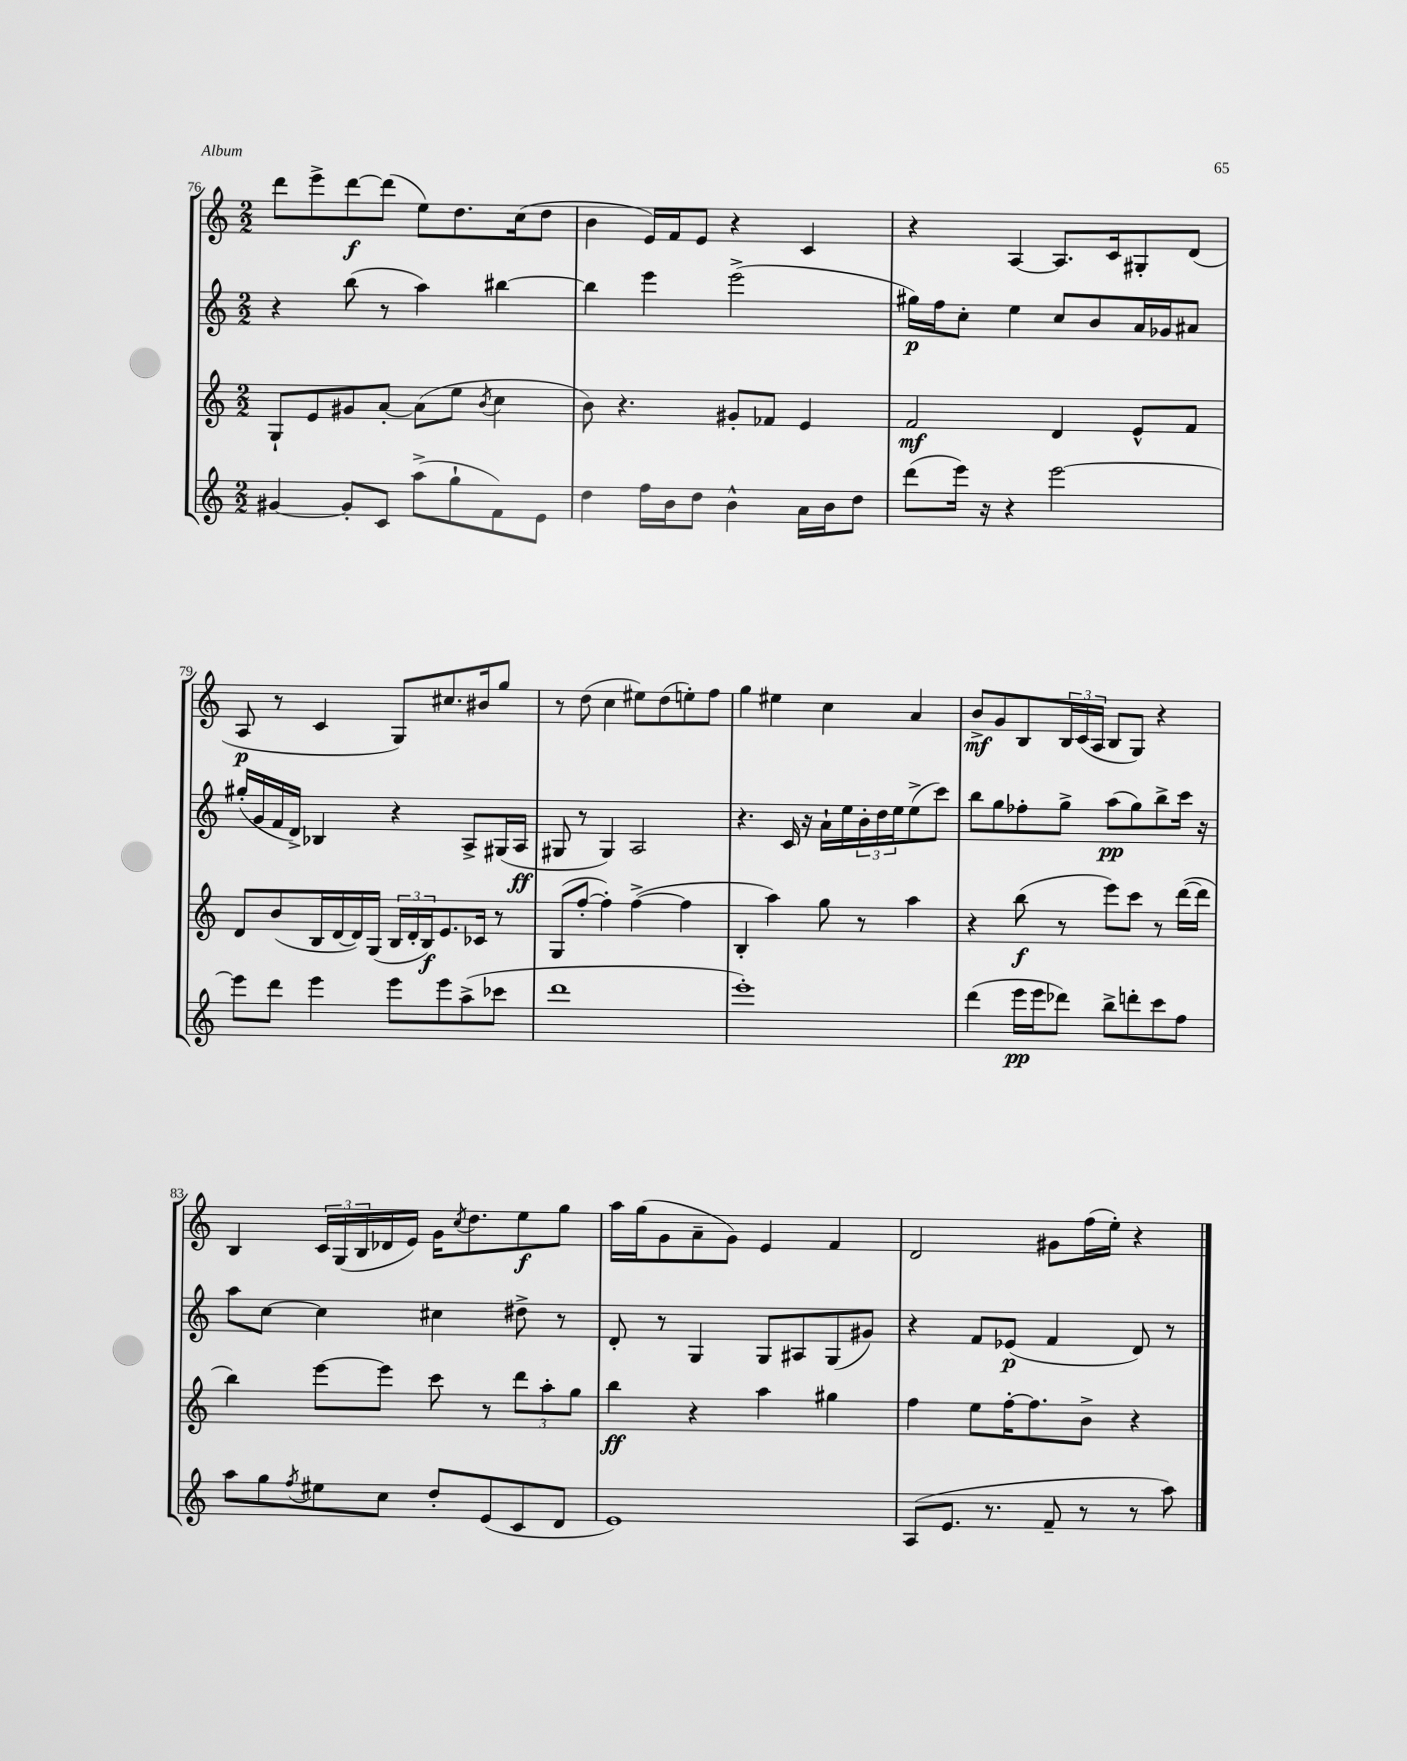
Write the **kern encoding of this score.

**kern	**dynam	**kern	**dynam	**kern	**dynam	**kern	**dynam
*part4	*part4	*part3	*part3	*part2	*part2	*part1	*part1
*staff4	*staff4	*staff3	*staff3	*staff2	*staff2	*staff1	*staff1
*clefG2	*	*clefG2	*	*clefG2	*	*clefG2	*
*k[]	*	*k[]	*	*k[]	*	*k[]	*
*M2/2	*	*M2/2	*	*M2/2	*	*M2/2	*
=76	=76	=76	=76	=76	=76	=76	=76
[4g#X/	.	8G`/L	.	4r	.	8ddd\L	.
.	.	8e/	.	.	.	8eee^\	.
8g#'/L]	.	8g#X/	.	(8bb\	.	[8ddd\	f
8c/J	.	[8a'/J	.	8r	.	(8ddd\J]	.
(8aa^\L	.	(8a\L]	.	4aa\)	.	8ee\L)	.
8gg`\	.	8ee\J	.	.	.	8.dd\	.
.	.	8qb/	.	.	.	.	.
8f\)	.	4cc\	.	[4bb#X\	.	.	.
.	.	.	.	.	.	(16cc\k	.
8e\J	.	.	.	.	.	8dd\J	.
=77	=77	=77	=77	=77	=77	=77	=77
4dd\	.	8b\)	.	4bb#\]	.	4b\	.
.	.	4.r	.	.	.	.	.
16ff\LL	.	.	.	4eee\	.	16e/LL)	.
16b\J	.	.	.	.	.	16f/J	.
8dd\J	.	.	.	.	.	8e/J	.
4b^^\	.	8g#X'/L	.	(2eee^\	.	4r	.
.	.	8f-X/J	.	.	.	.	.
16a\LL	.	4e/	.	.	.	4c/	.
16b\J	.	.	.	.	.	.	.
8dd\J	.	.	.	.	.	.	.
=78	=78	=78	=78	=78	=78	=78	=78
(8ddd\L	.	2f/	mf	16gg#X\LL)	p	4r	.
.	.	.	.	16ff\J	.	.	.
16eee\Jk)	.	.	.	8cc'\J	.	.	.
16r	.	.	.	.	.	.	.
4r	.	.	.	4ee\	.	[4A/	.
[2eee\	.	4d/	.	8cc/L	.	8.A/L]	.
.	.	.	.	8b/	.	.	.
.	.	.	.	.	.	16c/k	.
.	.	8e^^/L	.	16a/L	.	8G#X'/	.
.	.	.	.	16g-X/J	.	.	.
.	.	8f/J	.	8a#X/J	.	(8d/J	.
!!LO:LB:g=z
=79	=79	=79	=79	=79	=79	=79	=79
8eee\L]	.	8d/L	.	(16gg#X'/LL	.	8A/	p
.	.	.	.	16g/	.	.	.
8ddd\J	.	(8b/	.	16f/	.	8r	.
.	.	.	.	16d^/JJ)	.	.	.
4eee\	.	16B/L	.	4B-X/	.	4c/	.
.	.	[16d/	.	.	.	.	.
.	.	16d/])	.	.	.	.	.
.	.	(16G/JJ	.	.	.	.	.
8eee\L	.	24B/LL	.	4r	.	8G/L)	.
.	.	24d'/	.	.	.	.	.
.	.	24B/J)	f	.	.	.	.
8eee\	.	8.e/	.	.	.	8.cc#X/	.
(8aa^\	.	.	.	8A^/L	.	.	.
.	.	16c-X/Jk	.	.	.	16b#X/k	.
8ccc-X\J	.	8r	.	(16G#X/L	.	8gg/J	.
.	.	.	.	16A/JJ	ff	.	.
=80	=80	=80	=80	=80	=80	=80	=80
1ddd	.	(8G/L	.	8G#X/	.	8r	.
.	.	[8ff'/J	.	8r	.	(8dd\	.
.	.	4ff'\])	.	4G#/)	.	4cc\	.
.	.	([4ff^\	.	2A/	.	8ee#X\L)	.
.	.	.	.	.	.	(8dd\	.
.	.	4ff\]	.	.	.	8een'\)	.
.	.	.	.	.	.	8ff\J	.
=81	=81	=81	=81	=81	=81	=81	=81
1eee')	.	4B'/	.	4.r	.	4gg\	.
.	.	4aa\)	.	.	.	4ee#X\	.
.	.	.	.	16c/	.	.	.
.	.	.	.	16r	.	.	.
.	.	8gg\	.	16a`\LL	.	4cc\	.
.	.	.	.	16ee\	.	.	.
.	.	8r	.	24b'\	.	.	.
.	.	.	.	24dd\	.	.	.
.	.	.	.	24ee\J	.	.	.
.	.	4aa\	.	(8ee^\	.	4a/	.
.	.	.	.	8ccc\J)	.	.	.
=82	=82	=82	=82	=82	=82	=82	=82
(4ddd\	.	4r	.	8bb\L	.	8b^/L	mf
.	.	.	.	8gg\	.	8g/	.
16eee\LL	pp	(8bb\	f	8ff-X'\	.	8B/	.
16eee\J	.	.	.	.	.	.	.
8ddd-X\J)	.	8r	.	8gg^\J	.	24B/L	.
.	.	.	.	.	.	(24c/	.
.	.	.	.	.	.	24A/JJ	.
8bb^\L	.	8eee\L)	.	(8aa\L	pp	8B/L	.
8dddn'\	.	8ccc\J	.	8gg\)	.	8G/J)	.
8ccc\	.	8r	.	8bb^\	.	4r	.
8ff\J	.	([16ddd\LL	.	16ccc\Jk	.	.	.
.	.	16ddd\JJ]	.	16r	.	.	.
!!LO:LB:g=z
=83	=83	=83	=83	=83	=83	=83	=83
8aa\L	.	4bb\)	.	8aa\L	.	4B/	.
8gg\	.	.	.	[8cc\J	.	.	.
8qff/	.	.	.	.	.	.	.
8ee#X\	.	[8eee\L	.	4cc\]	.	24c/LL	.
.	.	.	.	.	.	(24G/	.
.	.	.	.	.	.	24B/	.
8cc\J	.	8eee\J]	.	.	.	16d-X/	.
.	.	.	.	.	.	16e/JJ)	.
8dd'/L	.	8ccc\	.	4cc#X\	.	16g\KL	.
.	.	.	.	.	.	8qcc/	.
.	.	.	.	.	.	8.dd\	.
(8e/	.	8r	.	.	.	.	.
8c/	.	12ddd\L	.	8dd#X^\	.	8ee\	f
.	.	12aa'\	.	.	.	.	.
8d/J	.	.	.	8r	.	8gg\J	.
.	.	12gg\J	.	.	.	.	.
=84	=84	=84	=84	=84	=84	=84	=84
1e)	.	4bb\	ff	8d'/	.	16aa\LL	.
.	.	.	.	.	.	(16gg\J	.
.	.	.	.	8r	.	8g\	.
.	.	4r	.	4G/	.	8a~\	.
.	.	.	.	.	.	8g\J)	.
.	.	4aa\	.	8G/L	.	4e/	.
.	.	.	.	8A#X/	.	.	.
.	.	4gg#X\	.	(8G/	.	4f/	.
.	.	.	.	8g#X/J)	.	.	.
=85	=85	=85	=85	=85	=85	=85	=85
(8A/L	.	4ff\	.	4r	.	2d/	.
8.e/J	.	.	.	.	.	.	.
.	.	8ee\L	.	8f/L	.	.	.
8.r	.	.	.	.	.	.	.
.	.	[16ff'\K	.	(8e-X/J	p	.	.
.	.	8.ff\]	.	.	.	.	.
8f~/	.	.	.	4f/	.	8g#X\L	.
8r	.	8b^\J	.	.	.	(16ff\L	.
.	.	.	.	.	.	16ee'\JJ)	.
8r	.	4r	.	8d/)	.	4r	.
8aa\)	.	.	.	8r	.	.	.
==	==	==	==	==	==	==	==
*-	*-	*-	*-	*-	*-	*-	*-
